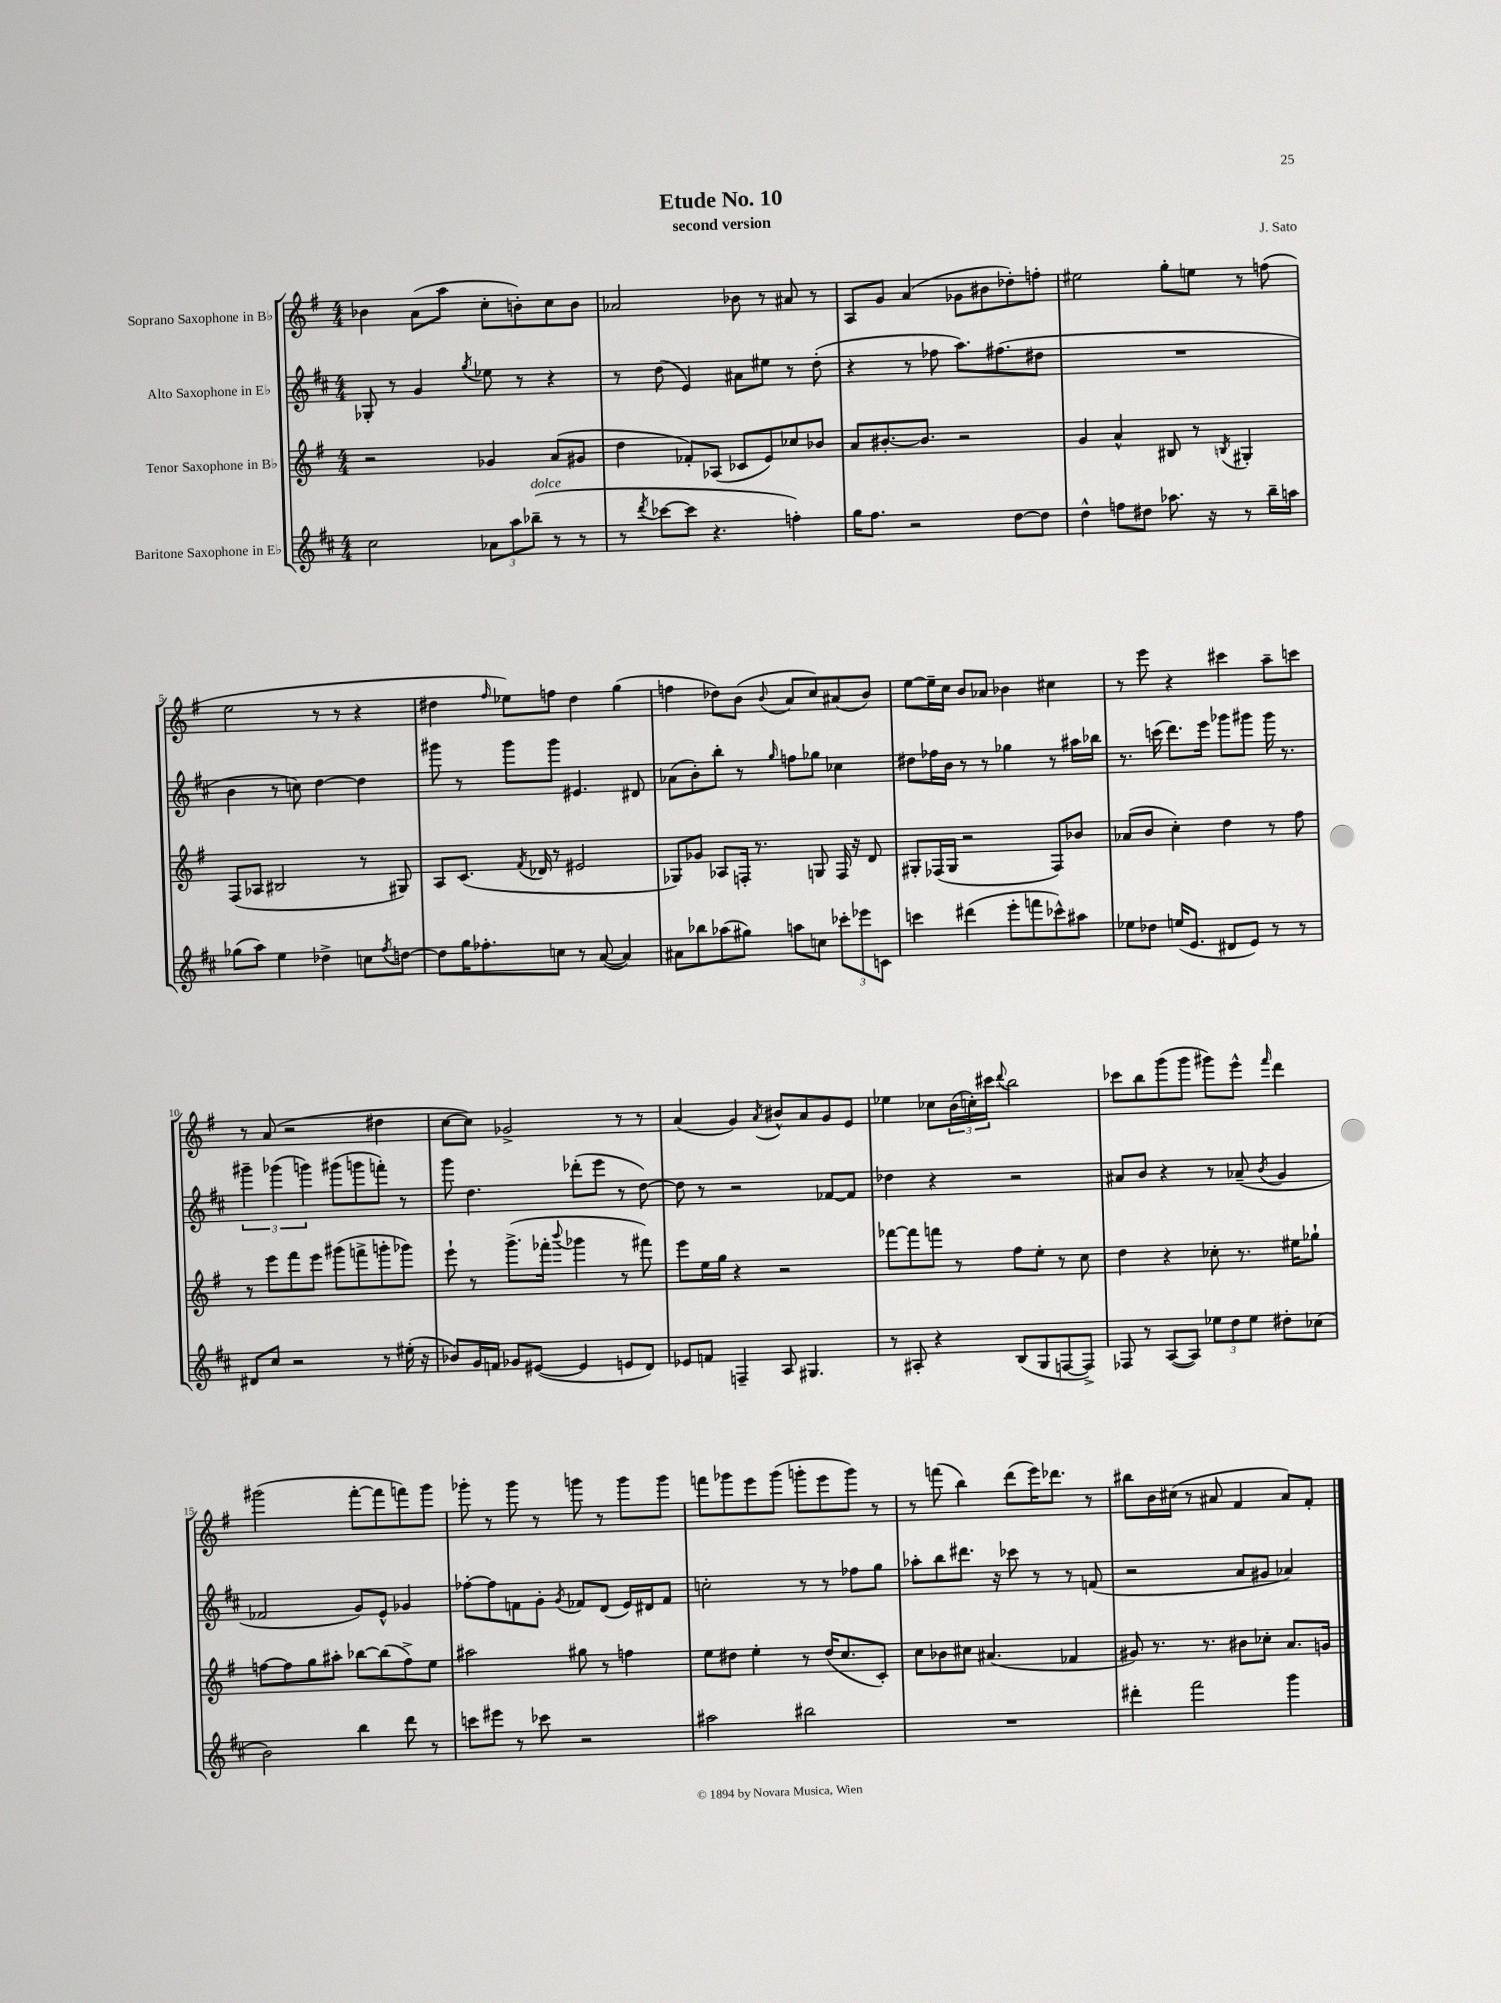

**kern	**kern	**kern	**kern
*part4	*part3	*part2	*part1
*staff4	*staff3	*staff2	*staff1
*I"Baritone Saxophone in E♭	*I"Tenor Saxophone in B♭	*I"Alto Saxophone in E♭	*I"Soprano Saxophone in B♭
*clefG2	*clefG2	*clefG2	*clefG2
*k[f#c#]	*k[f#]	*k[f#c#]	*k[f#]
*M4/4	*M4/4	*M4/4	*M4/4
=1	=1	=1	=1
2cc#\	2r	8G-X'/	4b-X\
.	.	8r	.
.	.	4g/	(8a\L
.	.	.	8aa\J
.	.	8qgg/	.
12a-X\L	4g-X/	8ee-X\	8cc'\L
12aa\	.	.	.
.	.	8r	8bn'\)
!LO:TX:a:i:t=dolce	!	!	!
(12bb-X~\J	.	.	.
8r	(8a/L	4r	8cc\
8r	8g#X/J	.	8b\J
=2	=2	=2	=2
8r	4dd\	8r	2a-X/
8qddd/	.	.	.
[8ccc-X\L	.	(8dd\	.
8ccc-\J]	8f-X'/L)	4e/)	.
4.r	(8A-X/J	.	.
.	8c-X/L	8a#X\L	8b-X\
.	8e/)	8ee#X\J	8r
4ffn'\)	8cc-X/	8r	8a#X/
.	8b-X/J	(8dd'\	8r
=3	=3	=3	=3
16gg\KL	8a/L	4r	8A/L
8.ff#\J	.	.	.
.	[8.b#X'/	.	8g/J
2r	.	8r	(4a/
.	8.b#/J]	.	.
.	.	8ff-X\	.
.	2r	8.aa\L)	8g-X\L
.	.	.	8b#X\
.	.	(8.ff#X\	.
[8dd\L	.	.	8dd-X'\)
8dd\J]	.	8dd#X\J	8ffn'\J
=4	=4	=4	=4
4dd^^\	4g/	1r	2ee#X\
8ffn\L	4a^^/	.	.
8dd#X\J	.	.	.
8.aa-X\	8B#X/	.	8gg'\L
.	8r	.	8een\J
16r	.	.	.
.	8qBn/	.	.
8r	4G#X'/	.	8r
16bb~\LL	.	.	(8ffn\
16aan\JJ	.	.	.
!!LO:LB:g=z
=5	=5	=5	=5
(8gg-X\L	(8F#/L	4b\	2ee\
8aa\J)	8A-X/J	.	.
4ee\	2B#X/	8r	.
.	.	8ccn\)	.
4dd-X^\	.	[4dd\	8r
.	.	.	8r
8ccn\L	8r	4dd\]	4r
8qff#/	.	.	.
[8ddn\J	8G#X/)	.	.
=6	=6	=6	=6
8dd\L]	8A/L	8ggg#X\	4dd#X\
16gg\K	(8.c/J	8r	.
8.ff-X'\	.	.	.
.	.	.	16qqff#/
.	.	8ggg#\L	8ee-X\L)
.	8qf#/	.	.
.	16d-X/	.	.
8ccn\J	8r	8ggg#\J	8ffn\J
8r	2e#X/	4.e#X/	4dd#\
([8a/	.	.	.
4a/])	.	.	(4gg\
.	.	8d#X/	.
=7	=7	=7	=7
8a#X\L	8G-X/L)	(8a-X\L	4ffn\
8bb-X\	8g-X/J	8b'\)	.
(8aa-X\	8A-X/L	8bb'\J	8dd-X\L)
8gg#X\J)	16Fn'/Jk	8r	(8b\J
.	8.r	.	.
.	.	16qqgg/	8qqb/
8aan\L	.	8ffn\L	8a/L
8ccn\J	8Gn/	8gg-X\J	8cc/)
12ccc-X'\L	16F/	4cc-X\	(8a#X/
.	16r	.	.
12eee-X\	.	.	.
.	8d/	.	8b/J)
12cn\J	.	.	.
=8	=8	=8	=8
4cccn\	8G#X'/L	8dd#X\L	[8ee\L
.	(16F-X/L	16ff-X\L	16ee~\L]
.	16G#/JJ	16b\JJ	16cc\JJ
(4ddd#X\	2r	8r	8b/L
.	.	8r	8a-X/J
8eee'\L	.	4gg-X\	4b-X\
8fffn\	.	.	.
8ccc-X^^\)	8F-/L)	8r	4cc#X\
8aa#X\J	8b-X/J	16aa#X\LL	.
.	.	16bb-X\JJ	.
=9	=9	=9	=9
8ee-X\L	(8a-X/L	8.r	8r
8dd-X\J	8b/J	.	8eee\
.	.	(16cccn\	.
(16een/KL	4cc'\)	8.ddd\L)	4r
8.e/J	.	.	.
.	.	16eee\Jk	.
8d#X/L	4dd\	8ggg-X\L	4ccc#X\
8e/J)	.	8ggg#X\J	.
8r	8r	16ggg#\	8aa~\L
.	.	8.r	.
8r	8ff#\	.	8cccn\J
!!LO:LB:g=z
=10	=10	=10	=10
8d#X/L	8r	6ggg#X~\	8r
8cc#/J	8eee\L	.	(8a/
.	.	(6ggg-X\	.
2r	8fff#\	.	2r
.	.	6gggn\)	.
.	8eee\J	.	.
.	(8ggg#X\L	(8ggg#X\L	.
.	8fffn^\	8gggn\	.
8r	8gggn'\	8fffn'\J)	4dd#X\
(16ee#X'\	8ggg-X\J)	8r	.
16r	.	.	.
=11	=11	=11	=11
8b-X/L)	8eee`\	8ggg\	[8cc\L
16g/L	8r	4.dd\	8cc\J])
16fn/JJ	.	.	.
8g-X/L	(8.ggg^\L	.	2g-X^/
([8e#X/J	.	.	.
.	16fff-X'\Jk	.	.
.	8qqbbb/	.	.
4e#/]	4ggg-X\	(8ddd-X'\L	.
.	.	8eee\J	.
8en/L	8r	8r	8r
8d/J)	8fff#X\)	[8dd\)	8r
=12	=12	=12	=12
8e-X/L	8eee\L	8dd\]	(4a/
8fn/J	16ee\L	8r	.
.	16gg\JJ	.	.
4Fn~/	4r	2r	4g/)
.	.	.	8qa/
8A/	2r	.	8b#X^^/L
4.G#X/	.	.	8a/
.	.	[8f-X/L	8g/
.	.	8f-/J]	8e/J
=13	=13	=13	=13
8r	[8fff-X\L	4dd-X\	4ee-X\
8A#X'/	8fff-\]	.	.
4r	8fffn\J	4r	8cc-X\L
.	8r	.	(24b\L
.	.	.	24ccn'\)
.	.	.	24ccc#X\JJ
.	.	.	8qqddd/
(8B/L	8ff#\L	2r	2bb\
8G/	8ee'\J	.	.
[8Fn/	8r	.	.
8F^/J])	8cc\	.	.
=14	=14	=14	=14
8F-X/	4dd\	8a#X/L	8ccc-X\L
8r	.	8b/J	8bb\
([8A/L	4r	4r	(8ggg\
8A/J])	.	.	8ggg\J
12ee-X\L	8cc-X'\	8r	8ggg#X\L)
12dd\	.	.	.
.	8.r	(8a-X~/	8eee^^\J
12ee-\J	.	.	.
.	.	8qb/	16qqfff#/
8dd#X'\L	.	4g/	4ddd\
.	16ee#X\KL	.	.
(8cc-X\J	8gg-X`\J	.	.
!!LO:LB:g=z
=15	=15	=15	=15
2b\)	[8ffn\L	2f-X/	(2ggg#X\
.	8ff\]	.	.
.	8gg\	.	.
.	8aa#X'\J	.	.
4bb\	[8bb-X\L	8g/L)	[8fff#'\L
.	(8bb-\]	8e^^/J	8fff#\]
8ddd\	8ff^\)	4g-X/	8fffn\)
8r	8ee\J	.	8ggg#\J
=16	=16	=16	=16
8cccn\L	2aa#X\	[8ff-X'\L	8ggg-X'\
8eee#X\J	.	8ff-\]	8r
8r	.	8fn\	8ggg-\
8ccc-X\	.	8g'\J	8r
.	.	8qg/	.
2r	8gg#X\	8f-X/L	8gggn\
.	8r	(8d/J	8r
.	4ffn\	16e/LL)	8ggg\L
.	.	16d#X/J	.
.	.	8f-/J	8ggg\J
=17	=17	=17	=17
2aa#X\	8ee\L	2ccn'\	8fffn\L
.	8dd#X\J	.	8ggg-X\
.	4ee'\	.	8eee\
.	.	.	(8ggg-\J
2bb#X\	8r	8r	8gggn'\L
.	(16dd#/KL	8r	8eee\
.	8.cc/	.	.
.	.	8ff-X\L	8ggg\J)
.	8c'/J)	8gg\J	8r
=18	=18	=18	=18
1r	8cc\L	8aa-X'\L	8r
.	8b-X\	8bb\	(8fffn\
.	8cc#X\J	8.ddd#X\J	4bb\)
.	(4.a#X/	.	.
.	.	16r	.
.	.	8ccc-X\	(8ddd\L
.	.	8r	16eee\K)
.	.	.	8.ddd-X\J
.	4f-X/	8r	.
.	.	(8fn/	8r
=19	=19	=19	=19
4ddd#X'\	8g#X/)	2r	8bb#X\L
.	8.r	.	16b\L
.	.	.	(16cc#X\JJ
2fff#\	.	.	8r
.	8.r	.	.
.	.	.	8a#X/
.	8b#X\L	8a/L	4f#/
.	8cc-X'\J	8g#X/J	.
4ggg\	8.a/L	4a-X/)	8a#/L)
.	.	.	8f#'/J
.	16gn/Jk	.	.
==	==	==	==
*-	*-	*-	*-
